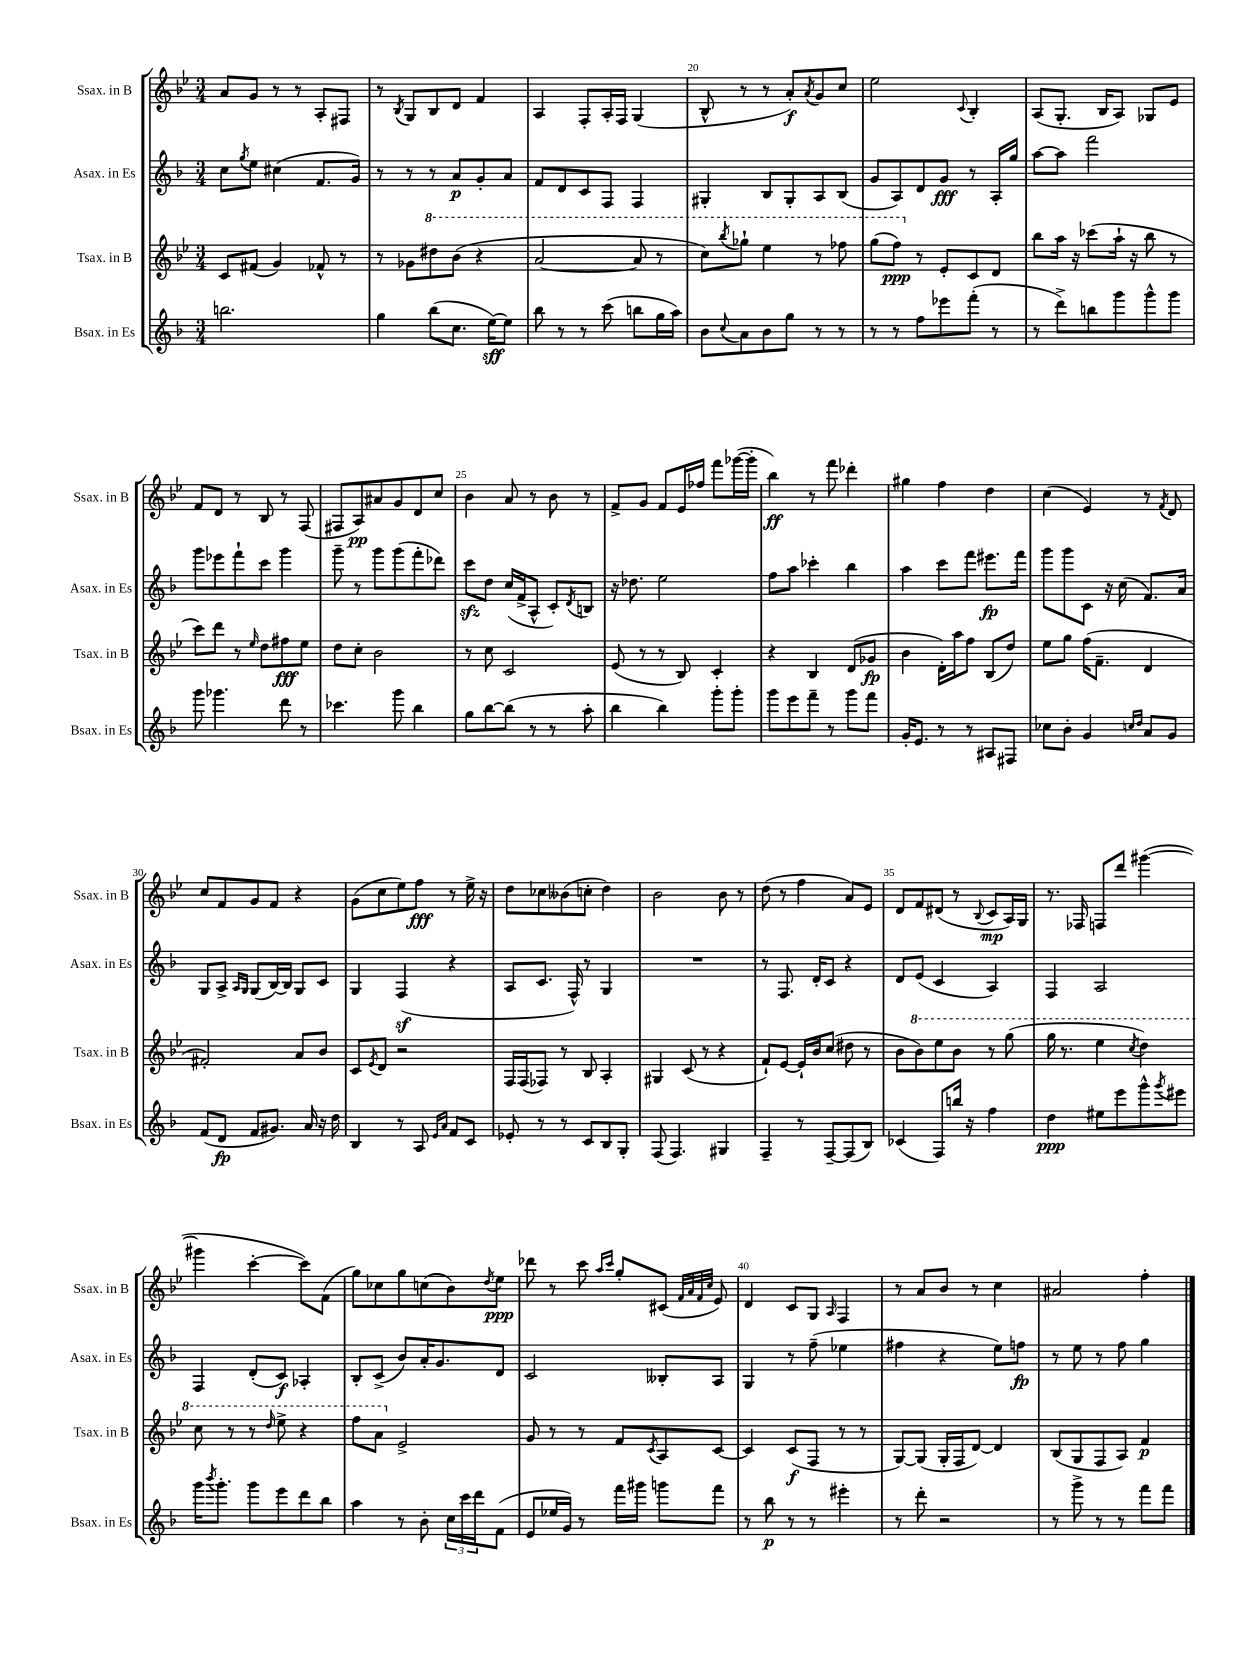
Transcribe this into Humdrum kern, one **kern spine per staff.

**kern	**dynam	**kern	**dynam	**kern	**dynam	**kern	**dynam
*part4	*part4	*part3	*part3	*part2	*part2	*part1	*part1
*staff4	*staff4	*staff3	*staff3	*staff2	*staff2	*staff1	*staff1
*I"Bsax. in Es	*	*I"Tsax. in B	*	*I"Asax. in Es	*	*I"Ssax. in B	*
*I'Bsax. in Es	*	*I'Tsax. in B	*	*I'Asax. in Es	*	*I'Ssax. in B	*
*clefG2	*	*clefG2	*	*clefG2	*	*clefG2	*
*k[b-]	*	*k[b-e-]	*	*k[b-]	*	*k[b-e-]	*
*M3/4	*	*M3/4	*	*M3/4	*	*M3/4	*
=17	=17	=17	=17	=17	=17	=17	=17
2.bbn\	.	8c/L	.	8cc\L	.	8a/L	.
.	.	.	.	8qgg/	.	.	.
.	.	(8f#X/J	.	8ee\J	.	8g/J	.
.	.	4g/)	.	(4cc#X\	.	8r	.
.	.	.	.	.	.	8r	.
.	.	8f-X^^/	.	8.f/L	.	8A'/L	.
.	.	8r	.	.	.	8F#X/J	.
.	.	.	.	16g/Jk)	.	.	.
=18	=18	=18	=18	=18	=18	=18	=18
4gg\	.	8r	.	8r	.	8r	.
.	.	.	.	.	.	8qB-/	.
.	.	8g-X\L	.	8r	.	8G/L	.
*	*	*8va	*	*	*	*	*
(8bb-\L	.	8ddd#X\	.	8r	.	8B-/	.
8.cc\J	.	(8bb-\J	.	8a/L	p	8d/J	.
.	.	4r	.	8g'/	.	4f/	.
[16ee\KL)	sff	.	.	.	.	.	.
8ee\J]	.	.	.	8a/J	.	.	.
=19	=19	=19	=19	=19	=19	=19	=19
8bb-\	.	[2aa/	.	8f/L	.	4A/	.
8r	.	.	.	8d/	.	.	.
8r	.	.	.	8c/	.	8F'/L	.
(8ccc\	.	.	.	8F/J	.	16A'/L	.
.	.	.	.	.	.	16F/JJ	.
8bbn\L	.	8aa/]	.	4F/	.	(4G/	.
16gg\L	.	8r	.	.	.	.	.
16aa\JJ)	.	.	.	.	.	.	.
=20	=20	=20	=20	=20	=20	=20	=20
8b-\L	.	8ccc\L)	.	4G#X'/	.	8B-^^/	.
8qqcc/	.	8qbbb-/	.	.	.	.	.
8a\	.	8ggg-X`\J	.	.	.	8r	.
8b-\	.	4eee-\	.	8B-/L	.	8r	.
8gg\J	.	.	.	8G#'/	.	8a'/L)	f
.	.	.	.	.	.	8qa/	.
8r	.	8r	.	8A/	.	8g/	.
8r	.	8fff-X\	.	(8B-/J	.	8cc/J	.
=21	=21	=21	=21	=21	=21	=21	=21
8r	.	(8ggg\L	.	8g/L	.	2ee-\	.
8r	.	8fff\J)	ppp	8A/)	.	.	.
*	*	*X8va	*	*	*	*	*
8ff\L	.	8r	.	8d/	.	.	.
8eee-X\	.	8e-'/L	.	8g/J	fff	.	.
.	.	.	.	.	.	8qqc/	.
(8fff'\J	.	8c/	.	8r	.	4B-'/	.
8r	.	8d/J	.	16A'/LL	.	.	.
.	.	.	.	16gg/JJ	.	.	.
=22	=22	=22	=22	=22	=22	=22	=22
8r	.	8bb-\L	.	[8aa\L	.	(8A/L	.
8ddd^\L)	.	16aa\Jk	.	8aa\J]	.	8.G'/J	.
.	.	16r	.	.	.	.	.
8bbn\	.	(8ccc-X\L	.	2fff\	.	.	.
.	.	.	.	.	.	16B-/KL	.
8ggg\	.	16aa`\Jk	.	.	.	8A/J)	.
.	.	16r	.	.	.	.	.
8ggg^^\	.	8bb-\	.	.	.	8G-X/L	.
8ggg\J	.	8r	.	.	.	8e-/J	.
!!LO:LB:g=z
=23	=23	=23	=23	=23	=23	=23	=23
8ggg\	.	8ccc\L)	.	8ggg\L	.	8f/L	.
4.ggg-X\	.	8ddd\J	.	8eee-X\	.	8d/J	.
.	.	8r	.	8fff`\	.	8r	.
.	.	16qqee-/	.	.	.	.	.
.	.	8dd\L	.	8ccc\J	.	8B-/	.
8ddd\	.	8ff#X\	fff	4ggg\	.	8r	.
8r	.	8ee-\J	.	.	.	(8F/	.
=24	=24	=24	=24	=24	=24	=24	=24
4.ccc-X\	.	8dd\L	.	8ggg~\	.	8F#X/L	.
.	.	8cc'\J	.	8r	.	8A/)	pp
.	.	2b-\	.	8ggg\L	.	8a#X/	.
8ggg\	.	.	.	(8ggg\	.	8g/	.
4bb-\	.	.	.	8fff'\	.	8d/	.
.	.	.	.	8ddd-X\J)	.	8cc/J	.
=25	=25	=25	=25	=25	=25	=25	=25
8gg\L	.	8r	.	8ccczz\L	.	4b-\	.
[8bb-\	.	8cc\	.	8dd\J	.	.	.
(8bb-\J]	.	2c/	.	(16cc/LL	.	8a/	.
.	.	.	.	16f^/J	.	.	.
8r	.	.	.	8A^^/J	.	8r	.
8r	.	.	.	8c'/L)	.	8b-\	.
.	.	.	.	8qd/	.	.	.
8aa'\	.	.	.	8Bn/J	.	8r	.
=26	=26	=26	=26	=26	=26	=26	=26
4bb-\	.	(8e-/	.	16r	.	8f^/L	.
.	.	.	.	8.dd-X\	.	.	.
.	.	8r	.	.	.	8g/J	.
4bb-\)	.	8r	.	2ee\	.	8f/L	.
.	.	8B-/)	.	.	.	16e-/L	.
.	.	.	.	.	.	16ff-X/JJ	.
8ggg'\L	.	4c'/	.	.	.	8fff\L	.
8ggg'\J	.	.	.	.	.	([16ggg-X\L	.
.	.	.	.	.	.	16ggg-'\JJ]	.
=27	=27	=27	=27	=27	=27	=27	=27
8ggg\L	.	4r	.	8ff\L	.	4bb-\)	ff
8eee\	.	.	.	8aa\J	.	.	.
8fff~\J	.	4B-/	.	4ccc-X'\	.	8r	.
8r	.	.	.	.	.	8fff\	.
8ggg\L	.	(8d/L	.	4bb-\	.	4ddd-X'\	.
8fff\J	.	8g-X/J	fp	.	.	.	.
=28	=28	=28	=28	=28	=28	=28	=28
16g'/KL	.	4b-\	.	4aa\	.	4gg#X\	.
8.e/J	.	.	.	.	.	.	.
8r	.	16d'\LL)	.	8ccc\L	.	4ff\	.
.	.	16aa\J	.	.	.	.	.
8r	.	8ff\J	.	8fff\J	.	.	.
8A#X/L	.	(8B-/L	.	8.eee#X\L	fp	4dd\	.
8F#X/J	.	8dd/J)	.	.	.	.	.
.	.	.	.	16fff\Jk	.	.	.
=29	=29	=29	=29	=29	=29	=29	=29
8cc-X\L	.	8ee-\L	.	8ggg\L	.	(4cc\	.
8b-'\J	.	8gg\J	.	8ggg\	.	.	.
4g/	.	(16ff\KL	.	8c\J	.	4e-/)	.
.	.	8.f~\J	.	.	.	.	.
.	.	.	.	16r	.	.	.
.	.	.	.	(16cc\	.	.	.
16qqccn/LL	.	.	.	.	.	.	.
16qqdd/JJ	.	.	.	.	.	.	.
8a/L	.	4d/	.	8.f/L)	.	8r	.
.	.	.	.	.	.	8qf/	.
8g/J	.	.	.	.	.	8d/	.
.	.	.	.	16a/Jk	.	.	.
!!LO:LB:g=z
=30	=30	=30	=30	=30	=30	=30	=30
(8f/L	.	2f#X'/)	.	8G/L	.	8cc/L	.
8d/J	fp	.	.	8A^/J	.	8f/	.
.	.	.	.	16qqA/LL	.	.	.
.	.	.	.	16qqG/JJ	.	.	.
8f/L	.	.	.	(8G/L	.	8g/	.
8.g#X/J)	.	.	.	[16B-/L)	.	8f/J	.
.	.	.	.	16B-/JJ]	.	.	.
.	.	8a/L	.	8G/L	.	4r	.
16a/	.	.	.	.	.	.	.
16r	.	8b-/J	.	8c/J	.	.	.
16dd\	.	.	.	.	.	.	.
=31	=31	=31	=31	=31	=31	=31	=31
4B-/	.	8c/L	.	4G/	.	(8g\L	.
.	.	8qe-/	.	.	.	.	.
.	.	8d/J	.	.	.	8cc\	.
8r	.	2r	.	(4Fz/	.	8ee-\)	.
8A/	.	.	.	.	.	8ff\J	fff
16qqe/LL	.	.	.	.	.	.	.
16qqa/JJ	.	.	.	.	.	.	.
8f/L	.	.	.	4r	.	8r	.
8c/J	.	.	.	.	.	16ee-^\	.
.	.	.	.	.	.	16r	.
=32	=32	=32	=32	=32	=32	=32	=32
8e-X'/	.	16F/LL	.	8A/L	.	8dd\L	.
.	.	(16F/J	.	.	.	.	.
8r	.	8F-X/J)	.	8.c/J	.	8cc-X\	.
8r	.	8r	.	.	.	(8b--X\	.
.	.	.	.	16F^^/)	.	.	.
8c/L	.	8B-/	.	8r	.	8ccn'\J	.
8B-/	.	4A'/	.	4G/	.	4dd\)	.
8G'/J	.	.	.	.	.	.	.
=33	=33	=33	=33	=33	=33	=33	=33
(8F/	.	4G#X/	.	2.r	.	2b-\	.
4.F/)	.	.	.	.	.	.	.
.	.	(8c/	.	.	.	.	.
.	.	8r	.	.	.	.	.
4G#X/	.	4r	.	.	.	8b-\	.
.	.	.	.	.	.	8r	.
=34	=34	=34	=34	=34	=34	=34	=34
4F~/	.	8f`/L)	.	8r	.	(8dd\	.
.	.	[8e-/J	.	8.F/	.	8r	.
8r	.	16e-`/LL]	.	.	.	4ff\	.
.	.	16b-/J	.	16d'/KL	.	.	.
[8F~/L	.	(8cc/J	.	8c/J	.	.	.
(8F/]	.	8dd#X\	.	4r	.	8a/L)	.
8B-/J)	.	8r	.	.	.	8e-/J	.
=35	=35	=35	=35	=35	=35	=35	=35
(4c-X/	.	8b-\L	.	8d/L	.	8d/L	.
*	*	*8va	*	*	*	*	*
.	.	8bb-\)	.	(8e/J	.	8f/	.
8F/L)	.	8eee-\	.	4c/	.	(8d#X/J	.
16bbn/Jk	.	8bb-\J	.	.	.	8r	.
16r	.	.	.	.	.	.	.
.	.	.	.	.	.	8qqB-/	.
4ff\	.	8r	.	4A/)	.	8c/L	mp
.	.	(8ggg\	.	.	.	16A/L)	.
.	.	.	.	.	.	16G/JJ	.
=36	=36	=36	=36	=36	=36	=36	=36
4dd\	ppp	16ggg\	.	4F/	.	8.r	.
.	.	8.r	.	.	.	.	.
.	.	.	.	.	.	16F-X/	.
8ee#X\L	.	4eee-\	.	2A/	.	8Fn/L	.
8eee\	.	.	.	.	.	8ddd/J	.
.	.	8qccc/	.	.	.	.	.
8ggg^^\	.	4ddd\)	.	.	.	([4ggg#X\	.
8qggg/	.	.	.	.	.	.	.
8eee#X\J	.	.	.	.	.	.	.
!!LO:LB:g=z
=37	=37	=37	=37	=37	=37	=37	=37
16ggg\KL	.	8ccc\	.	4F/	.	4ggg#X\]	.
8qbbb-/	.	.	.	.	.	.	.
8.ggg'\J	.	.	.	.	.	.	.
.	.	8r	.	.	.	.	.
8ggg\L	.	8r	.	(8d'/L	.	[4ccc'\	.
.	.	16qqddd/	.	.	.	.	.
8eee\	.	8eee-^\	.	8c/J)	f	.	.
8ddd\	.	4r	.	4A-X'/	.	8ccc\L])	.
8bb-\J	.	.	.	.	.	(8f\J	.
=38	=38	=38	=38	=38	=38	=38	=38
4aa\	.	8fff\L	.	8B-'/L	.	8gg\L)	.
.	.	8aa\J	.	(8c^/J	.	8cc-X\	.
*	*	*X8va	*	*	*	*	*
8r	.	2e-^/	.	8b-/L)	.	8gg\	.
8b-'\	.	.	.	16a'/K	.	(8ccn\	.
.	.	.	.	8.g/	.	.	.
24cc\LL	.	.	.	.	.	8b-\)	.
24ccc\	.	.	.	.	.	.	.
24ddd\J	.	.	.	.	.	.	.
.	.	.	.	.	.	8qdd/	.
(8f\J	.	.	.	8d/J	.	8ee-\J	ppp
=39	=39	=39	=39	=39	=39	=39	=39
8e/L	.	8g/	.	2c/	.	8ddd-X\	.
16ee-X/L	.	8r	.	.	.	8r	.
16g/JJ)	.	.	.	.	.	.	.
8r	.	8r	.	.	.	8ccc\	.
.	.	.	.	.	.	16qqaa/LL	.
.	.	.	.	.	.	16qqccc/JJ	.
16fff\LL	.	8f/L	.	.	.	8gg'/L	.
16ggg#X\JJ	.	.	.	.	.	.	.
.	.	8qc/	.	.	.	.	.
8gggn\L	.	8A/	.	8B--X'/L	.	(8c#X/J	.
.	.	.	.	.	.	32qqf/LLL	.
.	.	.	.	.	.	32qqa/	.
.	.	.	.	.	.	32qqf/	.
.	.	.	.	.	.	32qqcc/JJJ	.
8fff\J	.	[8c/J	.	8A/J	.	8e-/)	.
=40	=40	=40	=40	=40	=40	=40	=40
8r	.	4c/]	.	4G/	.	4d/	.
8bb-\	p	.	.	.	.	.	.
8r	.	(8c/L	f	8r	.	8c/L	.
8r	.	8F/J	.	(8ff~\	.	8G/J	.
.	.	.	.	.	.	16qqA/	.
4eee#X'\	.	8r	.	4ee-X\	.	4F/	.
.	.	8r	.	.	.	.	.
=41	=41	=41	=41	=41	=41	=41	=41
8r	.	[8G/L)	.	4ff#X\	.	8r	.
8ddd'\	.	(8G/J]	.	.	.	8a/L	.
2r	.	16G'/LL	.	4r	.	8b-/J	.
.	.	16F/J	.	.	.	.	.
.	.	[8d/J)	.	.	.	8r	.
.	.	4d/]	.	8ee\L)	.	4cc\	.
.	.	.	.	8ffn\J	fp	.	.
=42	=42	=42	=42	=42	=42	=42	=42
8r	.	(8B-/L	.	8r	.	2a#X/	.
8ggg^\	.	8G/	.	8ee\	.	.	.
8r	.	8F/	.	8r	.	.	.
8r	.	8A/J)	.	8ff\	.	.	.
8fff\L	.	4f/	p	4gg\	.	4ff'\	.
8fff\J	.	.	.	.	.	.	.
==	==	==	==	==	==	==	==
*-	*-	*-	*-	*-	*-	*-	*-
